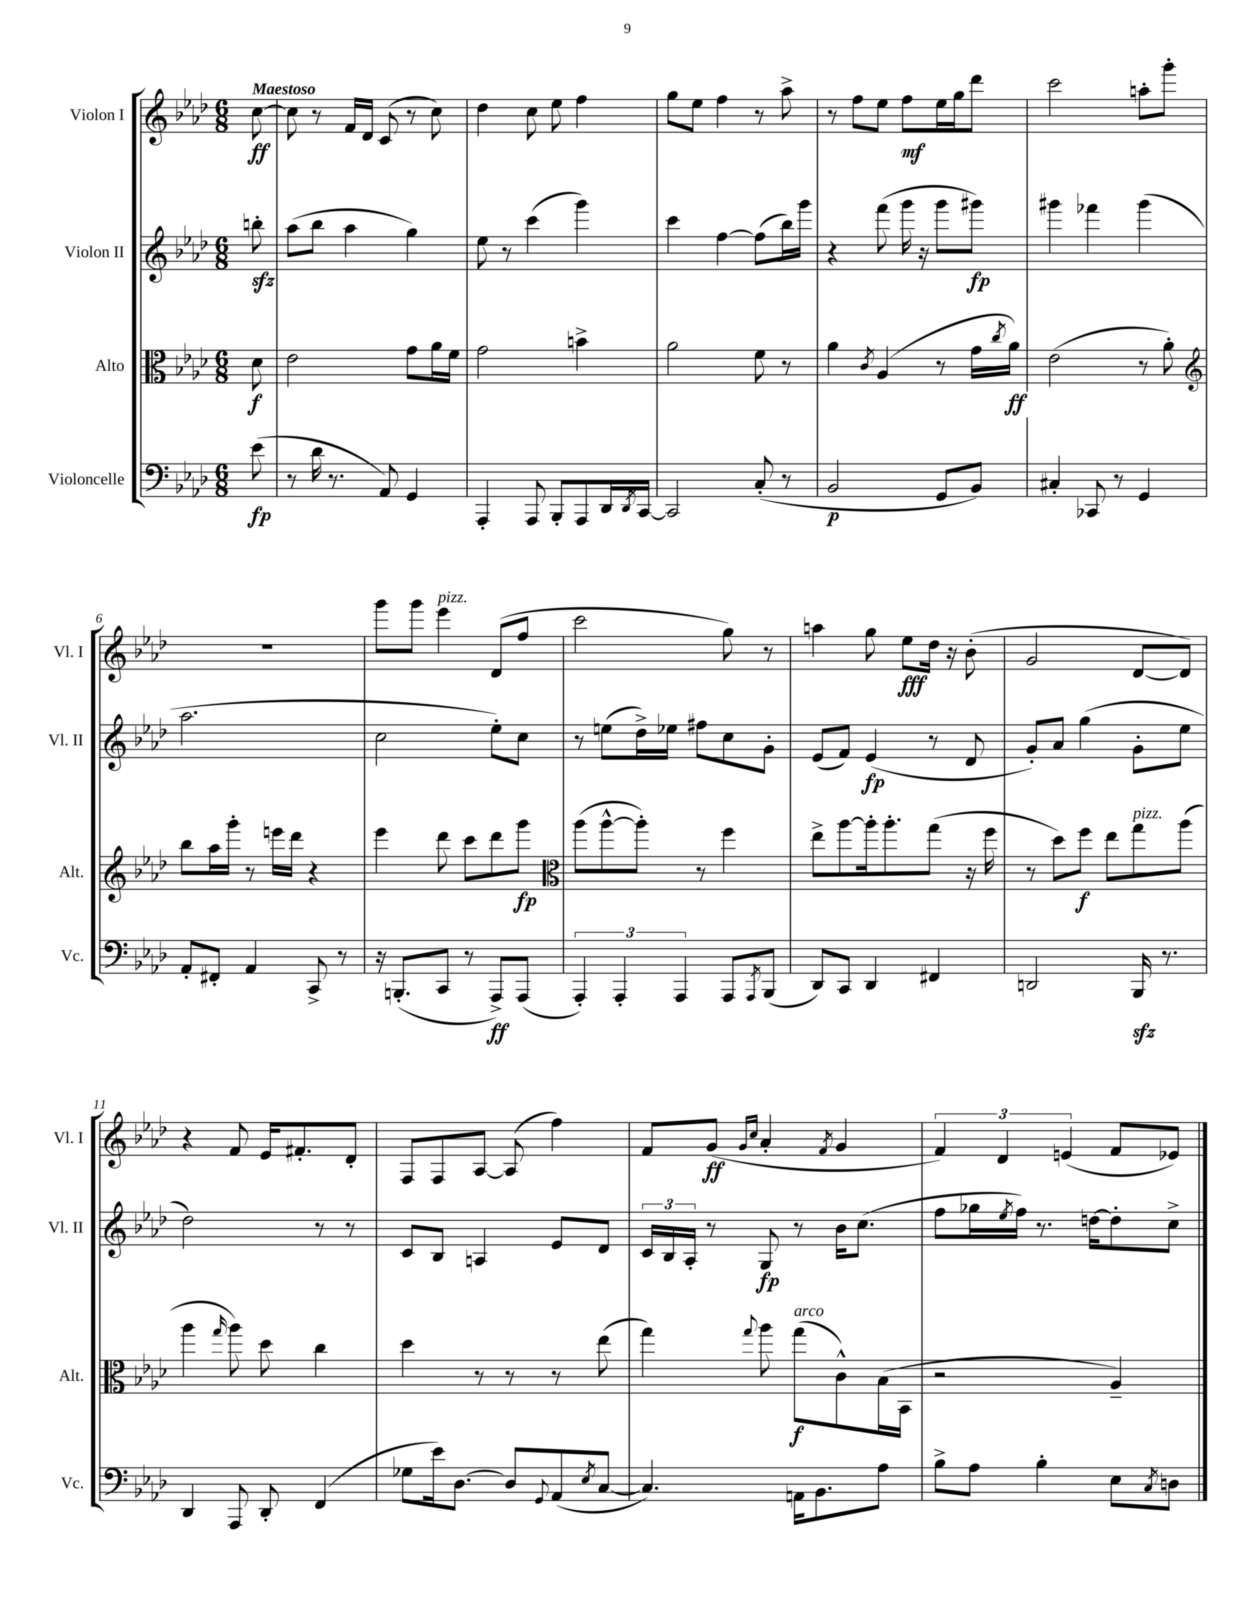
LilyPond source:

<<
\new StaffGroup <<
\new Staff = "s0" \with { instrumentName = "Violon I" shortInstrumentName = "Vl. I" } {
    \clef treble \key aes \major \numericTimeSignature \time 6/8 \partial 8 \tempo "Maestoso"
    c''8~\ff |
    c''8 r8 f'16 des'16 c'8( r8 c''8) |
    des''4 c''8 ees''8 f''4 |
    g''8 ees''8 f''4 r8 aes''8-> |
    r8 f''8 ees''8 f''8\mf ees''16 g''16 des'''8 |
    c'''2 a''8-. g'''8-. |
    R2. |
    g'''8 g'''8 ees'''4^\markup { \italic "pizz." } des'8( f''8 |
    c'''2 g''8) r8 |
    a''4 g''8 ees''8\fff des''16 r16 bes'8-.( |
    g'2 des'8~ des'8) |
    r4 f'8 ees'16 fis'8.-. des'8-. |
    f8 f8 aes8~ aes8( f''4) |
    f'8 g'8\ff( \grace { g'16 c''16 } aes'4-. \acciaccatura { f'8 } g'4 |
    \tuplet 3/2 { f'4) des'4 e'4( } f'8 ees'8) \bar "|." |
}
\new Staff = "s1" \with { instrumentName = "Violon II" shortInstrumentName = "Vl. II" } {
    \clef treble \key aes \major \numericTimeSignature \time 6/8 \partial 8
    b''8-.\sfz |
    aes''8( bes''8 aes''4 g''4) |
    ees''8 r8 c'''4( g'''4) |
    c'''4 f''4~ f''8( bes''16) g'''16 |
    r4 f'''8( g'''16 r16 g'''8 gis'''8\fp) |
    gis'''4 fes'''4 gis'''4( |
    aes''2. |
    c''2 ees''8-.) c''8 |
    r8 e''8( des''16->) ees''16 fis''8 c''8 g'8-. |
    ees'8( f'8) ees'4\fp( r8 des'8 |
    g'8-.) aes'8 g''4( g'8-. ees''8 |
    des''2) r8 r8 |
    c'8 bes8 a4 ees'8 des'8 |
    \tuplet 3/2 { c'16 bes16 aes16-. } r8 g8\fp r8 bes'16 c''8.( |
    f''8 ges''16 \acciaccatura { ees''8 } f''16) r8. d''16~ d''8-. c''8-> \bar "|." |
}
\new Staff = "s2" \with { instrumentName = "Alto" shortInstrumentName = "Alt." } {
    \clef alto \key aes \major \numericTimeSignature \time 6/8 \partial 8
    des'8\f |
    ees'2 g'8 aes'16 f'16 |
    g'2 b'4-> |
    aes'2 f'8 r8 |
    aes'4 \acciaccatura { c'8 } aes4( r8 g'16 \acciaccatura { c''8 } aes'16\ff) |
    ees'2( r8 aes'8-.) |
    \clef treble bes''8 aes''16 g'''16-. r8 e'''16 des'''16 r4 |
    ees'''4 des'''8 c'''8 des'''8 g'''8\fp |
    \clef alto aes''8( aes''8~-^ aes''8-.) r8 f''4 |
    ees''8-> aes''8~ aes''16-. aes''8.-. g''8( r16 f''16 |
    r8 des''8) f''8\f ees''8 g''8^\markup { \italic "pizz." } aes''8( |
    aes''4 \grace { g''16 } aes''8) des''8 c''4 |
    des''4 r8 r8 r8 ees''8( |
    g''4) \appoggiatura { g''8 } aes''8 g''8\f^\markup { \italic "arco" }( c'8-^) bes16( bes,16 |
    r2 aes4--) \bar "|." |
}
\new Staff = "s3" \with { instrumentName = "Violoncelle" shortInstrumentName = "Vc." } {
    \clef bass \key aes \major \numericTimeSignature \time 6/8 \partial 8
    ees'8\fp( |
    r8 des'16 r8. aes,8) g,4 |
    aes,,4-. aes,,8 bes,,8-. aes,,8 des,16 \acciaccatura { des,8 } c,16~ |
    c,2 c8-.( r8 |
    bes,2\p g,8 bes,8) |
    cis4-. ces,8 r8 g,4 |
    aes,8-. fis,8-. aes,4 c,8-> r8 |
    r16 b,,8.-.( c,8 r8 aes,,8->\ff) aes,,8( |
    \tuplet 3/2 { aes,,4-.) aes,,4-. aes,,4 } aes,,8 \acciaccatura { aes,,8 } bes,,8( |
    des,8) c,8 des,4 fis,4 |
    d,2 bes,,16\sfz r8. |
    des,4 aes,,8 des,8-. f,4( |
    ges8 ees'16) des8.~ des8 \appoggiatura { g,8 } aes,8( \acciaccatura { ees8 } c8~ |
    c4.) a,16 bes,8. aes8 |
    bes8-> aes8 bes4-. ees8 \acciaccatura { c8 } d8 \bar "|." |
}
>>
>>
